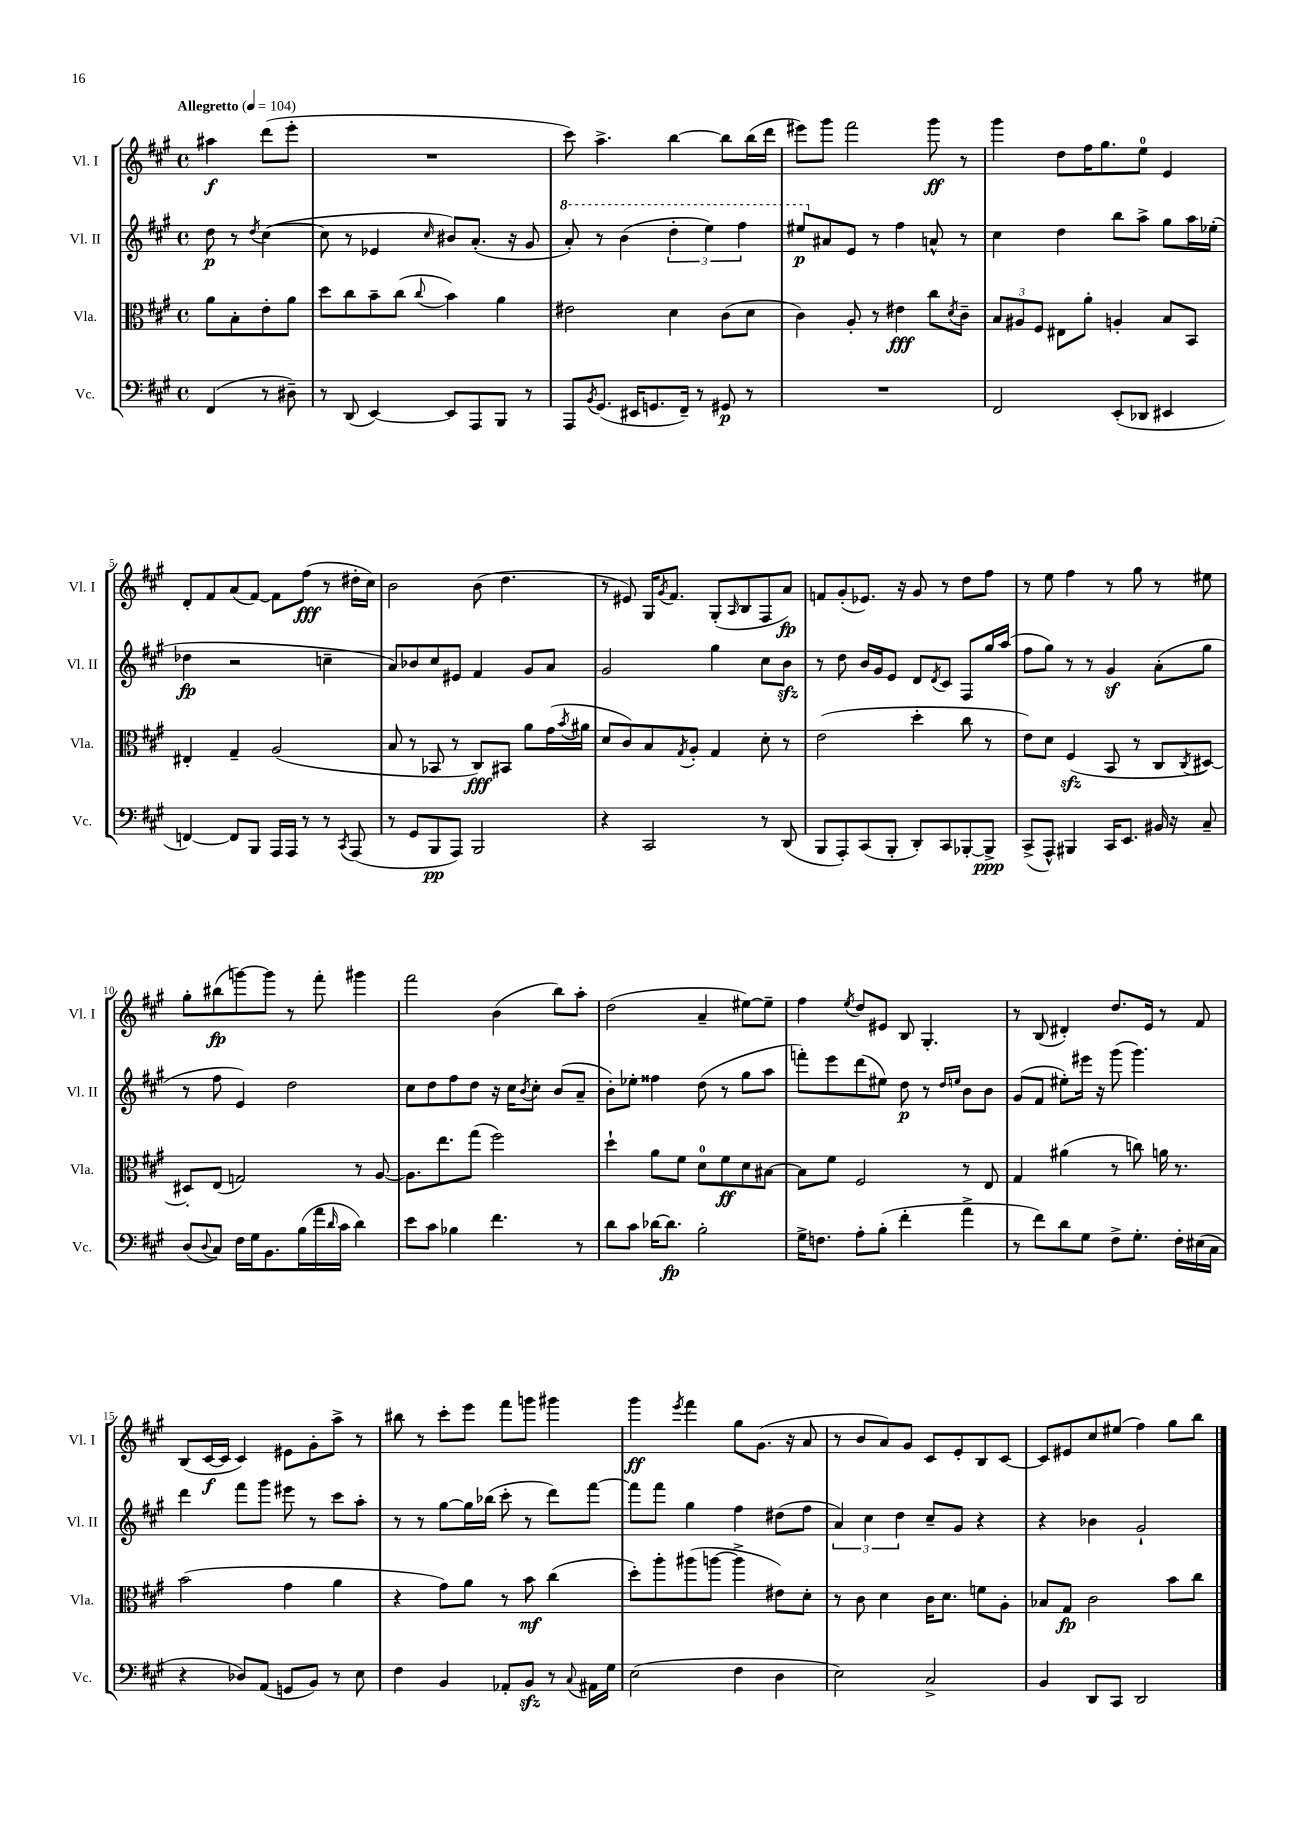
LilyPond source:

<<
\new StaffGroup <<
\new Staff = "s0" \with { instrumentName = "Vl. I" shortInstrumentName = "Vl. I" } {
    \clef treble \key a \major \defaultTimeSignature \time 4/4 \partial 2 \tempo "Allegretto" 4 = 104
    ais''4\f d'''8( e'''8-. |
    R1 |
    cis'''8) a''4.-> b''4~ b''8 b''16( d'''16 |
    eis'''8) gis'''8 fis'''2 gis'''8\ff r8 |
    gis'''4 d''8 fis''16 gis''8. e''8-0 e'4 |
    d'8-. fis'8 a'8( fis'8~) fis'8 fis''8\fff( r8 dis''16-. cis''16) |
    b'2 b'8( d''4. |
    r8 eis'8) gis16 \acciaccatura { gis'8 } fis'8. gis8-.( \grace { a16 } b8 fis8 a'8\fp) |
    f'8 gis'8-.( ees'8.) r16 gis'8 r8 d''8 fis''8 |
    r8 e''8 fis''4 r8 gis''8 r8 eis''8 |
    gis''8-. bis''8\fp( g'''8~) g'''8 r8 fis'''8-. gis'''4 |
    fis'''2 b'4( b''8) a''8-. |
    d''2( a'4-- eis''8~) eis''8-- |
    fis''4 \acciaccatura { e''8 } d''8 eis'8 b8 gis4.-. |
    r8 b8( dis'4-.) d''8. e'16 r8 fis'8 |
    b8( cis'16~\f cis'16 cis'4) eis'8 gis'8-. a''8-> r8 |
    bis''8 r8 cis'''8-. e'''8 fis'''8 g'''8 gis'''4 |
    gis'''4\ff \acciaccatura { e'''8 } fis'''4 gis''8 gis'8.( r16 a'8 |
    r8 b'8 a'8) gis'8 cis'8 e'8-. b8 cis'8~ |
    cis'8 eis'8 cis''8 eis''8( fis''4) gis''8 b''8 \bar "|." |
}
\new Staff = "s1" \with { instrumentName = "Vl. II" shortInstrumentName = "Vl. II" } {
    \clef treble \key a \major \defaultTimeSignature \time 4/4 \partial 2
    d''8\p r8 \acciaccatura { d''8 } cis''4~( |
    cis''8 r8 ees'4 \grace { cis''16 } bis'8) a'8.-.( r16 gis'8 |
    \ottava #1 a''8-.) r8 b''4( \tuplet 3/2 { d'''4-. e'''4) fis'''4 } |
    eis'''8\p \ottava #0 ais'8 e'8 r8 fis''4 a'8-^ r8 |
    cis''4 d''4 b''8 a''8-> gis''8 a''16 ees''16-.( |
    des''4\fp r2 c''4-- |
    a'8) bes'8 cis''8 eis'8 fis'4 gis'8 a'8 |
    gis'2 gis''4 cis''8 b'8\sfz |
    r8 d''8 b'16 gis'16 e'8 d'8 \acciaccatura { d'8 } cis'8 fis8 gis''16 a''16( |
    fis''8 gis''8) r8 r8 gis'4\sf a'8-.( gis''8 |
    r8 fis''8 e'4) d''2 |
    cis''8 d''8 fis''8 d''8 r16 cis''16 \acciaccatura { b'8 } cis''8-. b'8( a'8-- |
    b'8-.) ees''8-. fisis''4 d''8( r8 gis''8 a''8 |
    f'''8-.) e'''8 d'''8( eis''8) d''8\p r8 \grace { d''16 e''16 } b'8 b'8 |
    gis'8( fis'8 eis''8-.) eis'''16 r16 gis'''8( gis'''4.) |
    d'''4 fis'''8 gis'''8 eis'''8 r8 cis'''8 a''8-. |
    r8 r8 gis''8~ gis''16 bes''16( cis'''8-. r8 d'''8) fis'''8~ |
    fis'''8 fis'''8 gis''4 fis''4 dis''8( fis''8 |
    \tuplet 3/2 { a'4) cis''4 d''4 } cis''8-- gis'8 r4 |
    r4 bes'4 gis'2-! \bar "|." |
}
\new Staff = "s2" \with { instrumentName = "Vla." shortInstrumentName = "Vla." } {
    \clef alto \key a \major \defaultTimeSignature \time 4/4 \partial 2
    a'8 b8-. e'8-. a'8 |
    d''8 cis''8 b'8-- cis''8( \appoggiatura { cis''8 } b'4) a'4 |
    eis'2 d'4 cis'8( d'8 |
    cis'4) a8-. r8 eis'4\fff cis''8 \acciaccatura { d'8 } cis'8-- |
    \tuplet 3/2 { b8 ais8 fis8 } eis8 a'8-. a4-. b8 b,8 |
    eis4-. gis4-- a2( |
    b8 r8 bes,8 r8 cis8\fff) bis,8 a'8 gis'16( \acciaccatura { b'8 } ais'16 |
    d'8 cis'8) b8 \acciaccatura { gis8 } a8-. gis4 d'8-. r8 |
    e'2( d''4-. cis''8 r8 |
    e'8) d'8 fis4\sfz( b,8 r8 cis8 \acciaccatura { cis8 } dis8~) |
    dis8-. e8( g2) r8 a8~ |
    a8. e''8. gis''8( fis''2) |
    d''4-! a'8 fis'8 d'8-0 fis'8\ff d'8 bis8~ |
    bis8 fis'8 fis2 r8 e8 |
    gis4 ais'4( r8 c''8) a'16 r8. |
    b'2( gis'4 a'4 |
    r4 gis'8) a'8 r8 b'8\mf cis''4( |
    d''8-.) a''8-. ais''8( a''8~ a''4-> eis'8) d'8-. |
    r8 cis'8 d'4 cis'16 d'8. f'8 a8-. |
    bes8 gis8\fp cis'2 b'8 cis''8 \bar "|." |
}
\new Staff = "s3" \with { instrumentName = "Vc." shortInstrumentName = "Vc." } {
    \clef bass \key a \major \defaultTimeSignature \time 4/4 \partial 2
    fis,4( r8 dis8--) |
    r8 d,8( e,4~) e,8 a,,8 b,,8 r8 |
    a,,8 \acciaccatura { b,8 } gis,8.( eis,16 g,8. fis,16--) r8 gis,8\p r8 |
    R1 |
    fis,2 e,8-.( des,8 eis,4 |
    f,4~) f,8 b,,8 a,,16 a,,16 r8 r8 \acciaccatura { cis,8 } a,,8( |
    r8 gis,8 b,,8\pp a,,8) b,,2 |
    r4 cis,2 r8 d,8( |
    b,,8 a,,8-.) cis,8( b,,8-. d,8-.) cis,8 bes,,8~-. bes,,8->\ppp |
    cis,8->( a,,8-^) bis,,4 cis,16 e,8. bis,16 r16 cis8-- |
    d8( \appoggiatura { d8 } cis8) fis16 gis16 b,8. b16( a'16 \grace { d'16 } cis'16 d'4) |
    e'8 cis'8 bes4 fis'4. r8 |
    d'8 cis'8 des'16~ des'8.\fp b2-. |
    gis16-> f8. a8-. b8-.( fis'4-. a'4-> |
    r8 fis'8) d'8 gis8 fis8-> gis8.-. fis16-. eis16( cis16 |
    r4 des8) a,8( g,8 b,8) r8 e8 |
    fis4 b,4 aes,8-. b,8\sfz r8 \appoggiatura { cis8 } ais,16 gis16 |
    e2( fis4 d4 |
    e2) cis2-> |
    b,4 d,8 cis,8 d,2 \bar "|." |
}
>>
>>
